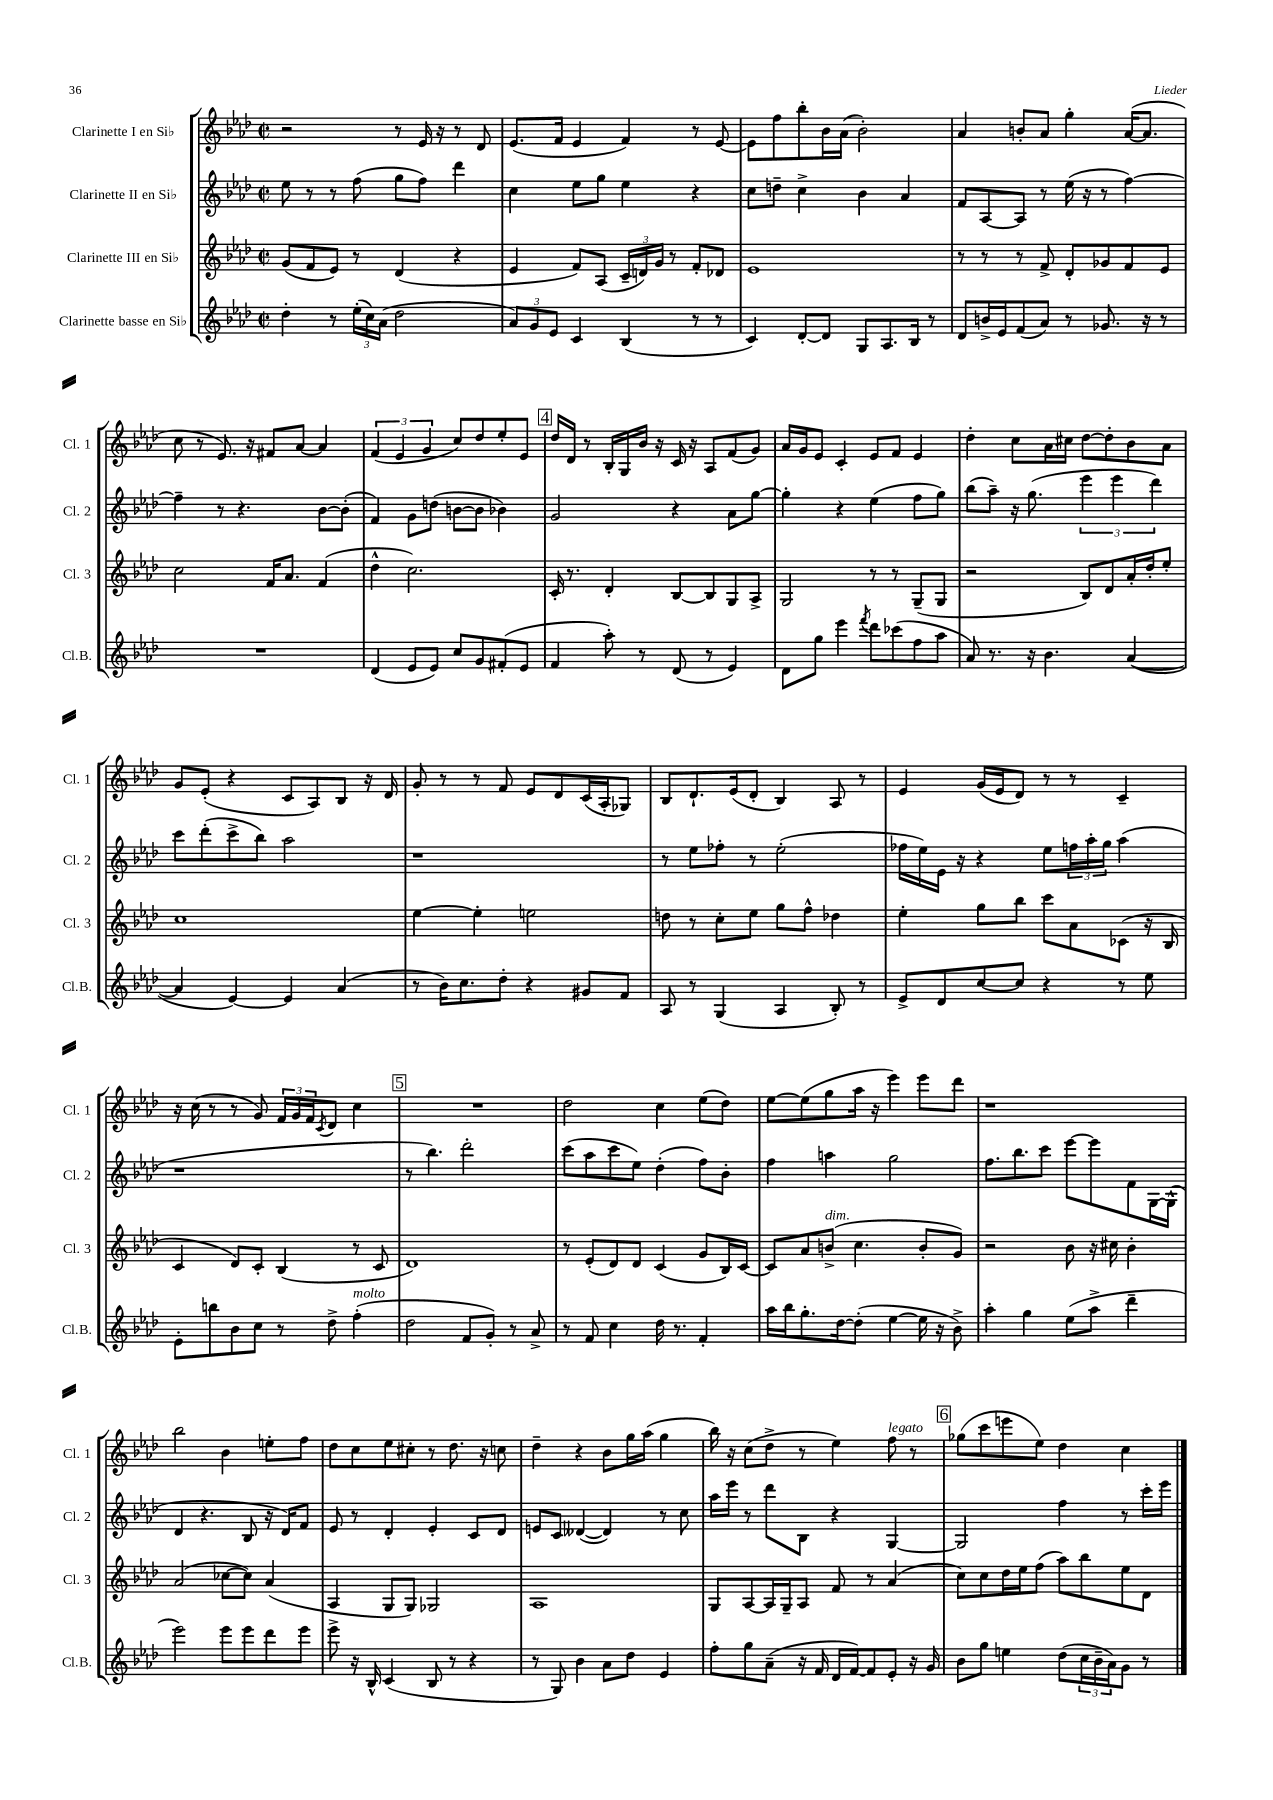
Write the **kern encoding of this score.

**kern	**kern	**kern	**kern
*part4	*part3	*part2	*part1
*staff4	*staff3	*staff2	*staff1
*I"Clarinette basse en Si♭	*I"Clarinette III en Si♭	*I"Clarinette II en Si♭	*I"Clarinette I en Si♭
*I'Cl.B.	*I'Cl. 3	*I'Cl. 2	*I'Cl. 1
*clefG2	*clefG2	*clefG2	*clefG2
*k[b-e-a-d-]	*k[b-e-a-d-]	*k[b-e-a-d-]	*k[b-e-a-d-]
*M2/2	*M2/2	*M2/2	*M2/2
*met(c|)	*met(c|)	*met(c|)	*met(c|)
=23	=23	=23	=23
4dd-'\	(8g/L	8ee-\	2r
.	8f/	8r	.
8r	8e-/J)	8r	.
(24ee-'\LL	8r	(8ff\	.
24cc\)	.	.	.
(24a-\JJ	.	.	.
2dd-\	(4d-/	8gg\L	8r
.	.	8ff\J)	16e-/
.	.	.	16r
.	4r	4ddd-\	8r
.	.	.	8d-/
=24	=24	=24	=24
12a-/L)	4e-/	4cc\	(8.e-/L
12g/	.	.	.
12e-/J	.	.	.
.	.	.	16f/Jk
4c/	8f/L)	8ee-\L	4e-/
.	(8A-/J	8gg\J	.
(4B-/	24c~/LL	4ee-\	4f/)
.	24dn/)	.	.
.	24g/JJ	.	.
.	8r	.	.
8r	8f'/L	4r	8r
8r	8d-X/J	.	[8e-/
=25	=25	=25	=25
4c/)	1e-	8cc\L	8e-\L]
.	.	8ddn~\J	8ff\
[8d-'/L	.	4cc^\	8bb-'\
8d-/J]	.	.	16b-\L
.	.	.	(16a-\JJ
8G/L	.	4b-\	2b-'\)
8.A-/	.	.	.
.	.	4a-/	.
16B-/Jk	.	.	.
8r	.	.	.
=26	=26	=26	=26
8d-/L	8r	8f/L	4a-/
16bn^/L	8r	[8A-/	.
16e-/J	.	.	.
(8f/	8r	8A-/J]	8bn'/L
8a-/J)	8f^/	8r	8a-/J
8r	8d-'/L	(16ee-\	4gg'\
.	.	16r	.
8.g-X/	8g-X/	8r	.
.	8f/	[4ff\)	([16a-/KL
16r	.	.	8.a-/J]
8r	8e-/J	.	.
!!LO:LB:g=z
=27	=27	=27	=27
1r	2cc\	4ff~\]	8cc\
.	.	.	8r
.	.	8r	8.e-/)
.	.	4.r	.
.	.	.	16r
.	16f/KL	.	8f#X/L
.	8.a-/J	.	.
.	.	.	[8a-/J
.	(4f/	[8b-\L	4a-/]
.	.	(8b-'\J]	.
=28	=28	=28	=28
(4d-/	4dd-^^\	4f/)	(6f/
.	.	.	6e-/
8e-/L	2.cc\)	8g\L	.
.	.	.	6g/
8e-/J)	.	(8ddn\J	.
8cc/L	.	[8bn\L	8cc/L)
8g/	.	8b\J]	8dd-/
(8f#X'/	.	4b-X\)	8ee-'/
8e-/J	.	.	8e-/J
!!LO:REH:place=s1:t=4
=29	=29	=29	=29
4f/	16c'/	2g/	16dd-/LL
.	8.r	.	16d-/JJ
.	.	.	8r
8aa-'\)	4d-'/	.	16B-'/LL
.	.	.	16G/
8r	.	.	16b-/JJ
.	.	.	16r
(8d-/	[8B-/L	4r	16c/
.	.	.	16r
8r	8B-/]	.	8A-/L
4e-/)	8G/	8a-\L	(8f/
.	8A-^/J	[8gg\J	8g/J)
=30	=30	=30	=30
8d-\L	2G/	4gg'\]	16a-/LL
.	.	.	16g/J
8gg\J	.	.	8e-/J
4eee-\	.	4r	4c'/
8qfff/	.	.	.
8ddd-\L	8r	(4ee-\	8e-/L
(8ccc-X\	8r	.	8f/J
8ff\	(8G~/L	8ff\L	4e-/
8aa-\J	8G/J	8gg\J)	.
=31	=31	=31	=31
8a-/)	2r	(8bb-\L	4dd-'\
8.r	.	8aa-~\J)	.
.	.	16r	8cc\L
16r	.	(8.gg\	.
4.b-\	.	.	16a-\L
.	.	.	16cc#X\JJ
.	8B-/L)	6eee-\	[8dd-\L
.	8d-/	.	8dd-'\]
.	.	6eee-\	.
([4a-/	16a-'/L	.	8b-\
.	16dd-'/J	.	.
.	.	6ddd-\)	.
.	8ee-'/J	.	8a-\J
!!LO:LB:g=z
=32	=32	=32	=32
4a-/]	1cc	8ccc\L	8g/L
.	.	(8ddd-'\	(8e-'/J
[4e-/)	.	8ccc^\	4r
.	.	8bb-\J)	.
4e-/]	.	2aa-\	8c/L
.	.	.	8A-/)
(4a-/	.	.	8B-/J
.	.	.	16r
.	.	.	16d-/
=33	=33	=33	=33
8r	[4ee-\	1r	8g'/
16b-\KL)	.	.	8r
8.cc\	.	.	.
.	4ee-'\]	.	8r
8dd-'\J	.	.	8f/
4r	2een\	.	8e-/L
.	.	.	8d-/
8g#X/L	.	.	(16c/L
.	.	.	16A-'/J
8f/J	.	.	8G-X/J)
=34	=34	=34	=34
8A-/	8ddn\	8r	8B-/L
8r	8r	8ee-\L	8.d-`/
(4G/	8cc'\L	8ff-X'\J	.
.	.	.	(16e-/k
.	8ee-\J	8r	8d-'/J
4A-/	8gg\L	(2ee-'\	4B-/)
.	8ff^^\J	.	.
8B-'/)	4dd-X\	.	8A-/
8r	.	.	8r
=35	=35	=35	=35
8e-^/L	4ee-'\	16ff-X\LL	4e-/
.	.	16ee-\)	.
8d-/	.	16e-\JJ	.
.	.	16r	.
[8cc/	8gg\L	4r	(16g/LL
.	.	.	16e-/J
8cc/J]	8bb-\J	.	8d-/J)
4r	8ccc\L	8ee-\L	8r
.	8a-\	24ffn\L	8r
.	.	24aa-'\	.
.	.	24gg\JJ	.
8r	(8c-X\J	(4aa-\	4c~/
8ee-\	16r	.	.
.	16B-/	.	.
!!LO:LB:g=z
=36	=36	=36	=36
8e-'\L	4c/	1r	16r
.	.	.	(16cc\
8bbn\	.	.	8r
8b-\	8d-/L)	.	8r
8cc\J	8c'/J	.	8g/)
8r	(4B-/	.	24f/LL
.	.	.	24g/
.	.	.	24f/J
.	.	.	8qc/
8dd-^\	.	.	8d-/J
!LO:TX:a:i:t=molto	!	!	!
(4ff'\	8r	.	4cc\
.	8c/	.	.
!!LO:REH:place=s1:t=5
=37	=37	=37	=37
2dd-\	1d-)	8r	1r
.	.	4.bb-\)	.
8f/L	.	2ddd-'\	.
8g'/J)	.	.	.
8r	.	.	.
8a-^/	.	.	.
=38	=38	=38	=38
8r	8r	(8ccc\L	2dd-\
8f/	(8e-'/L	8aa-\	.
4cc\	8d-/)	8ccc\	.
.	8d-/J	8ee-\J)	.
16dd-\	(4c/	(4dd-'\	4cc\
8.r	.	.	.
4f'/	8g/L	8ff\L)	(8ee-\L
.	16B-/L)	8b-'\J	8dd-\J)
.	[16c/JJ	.	.
=39	=39	=39	=39
16aa-\LL	8c/L]	4ff\	[8ee-\L
16bb-\J	.	.	.
8.gg'\	8a-/	.	(8ee-\]
!	!LO:TX:a:i:t=dim.	!	!
.	(8bn^/J	4aan\	8gg\
[16dd-\k	.	.	.
(8dd-'\J]	4.cc\	.	16aa-\Jk
.	.	.	16r
[4ee-\	.	2gg\	4eee-\)
16ee-\]	8b'/L	.	8eee-\L
16r	.	.	.
8b-^\)	8g/J)	.	8ddd-\J
=40	=40	=40	=40
4aa-'\	2r	8.ff\L	1r
.	.	8.bb-\	.
4gg\	.	.	.
.	.	8ccc\J	.
(8ee-\L	8b-\	[8eee-\L	.
8aa-^\J	16r	8eee-\]	.
.	16cc#X\	.	.
4ddd-~\	4b-'\	8f\	.
.	.	[16G\L	.
.	.	(16G^^\JJ]	.
!!LO:LB:g=z
=41	=41	=41	=41
2eee-\)	(2a-/	4d-/	2bb-\
.	.	4.r	.
8eee-\L	[8cc-X\L	.	4b-\
8eee-\	8cc-\J])	8B-/	.
8ddd-\	(4a-/	16r	8een'\L
.	.	16d-/KL)	.
8eee-\J	.	8f/J	8ff\J
=42	=42	=42	=42
8eee-^\	4A-/	8e-/	8dd-\L
16r	.	8r	8cc\
16B-^^/	.	.	.
(4c/	8G/L	4d-'/	8ee-\
.	8G/J)	.	8cc#X'\J
8B-/	2G-X/	4e-'/	8r
8r	.	.	8.dd-\
4r	.	8c/L	.
.	.	.	16r
.	.	8d-/J	8ccn\
=43	=43	=43	=43
8r	1A-	8en/L	4dd-~\
8G/)	.	8c/J	.
4b-\	.	([4d--X/	4r
8a-\L	.	4d--/])	8b-\L
8dd-\J	.	.	16gg\L
.	.	.	(16aa-\JJ
4e-/	.	8r	4gg\
.	.	8cc\	.
=44	=44	=44	=44
8ff'\L	8G/L	16aa-\LL	16bb-\)
.	.	16eee-\JJ	16r
8gg\	[8A-/	8r	(8cc\L
(8a-~\J	16A-/L]	8ddd-\L	8dd-^\J
.	16G~/J	.	.
16r	8A-/J	8B-\J	8r
16f/	.	.	.
16d-/LL	8f/	4r	4ee-\)
[16f/J)	.	.	.
8f/]	8r	.	.
!	!	!	!LO:TX:a:i:t=legato
8e-'/J	(4a-/	[4G/	8ff\
16r	.	.	8r
16g/	.	.	.
!!LO:REH:place=s1:t=6
=45	=45	=45	=45
8b-\L	8cc\L)	2G/]	(8gg-X\L
8gg\J	8cc\	.	8ccc\
4een\	16dd-\L	.	8eeen\
.	16ee-\J	.	.
.	(8ff\J	.	8ee-\J)
(8dd-\L	8aa-\L)	4ff\	4dd-\
24cc\L	8bb-\	.	.
24b-~\	.	.	.
24a-\J)	.	.	.
8g\J	8ee-\	8r	4cc\
8r	8d-\J	16ccc'\LL	.
.	.	16eee-\JJ	.
==	==	==	==
*-	*-	*-	*-
